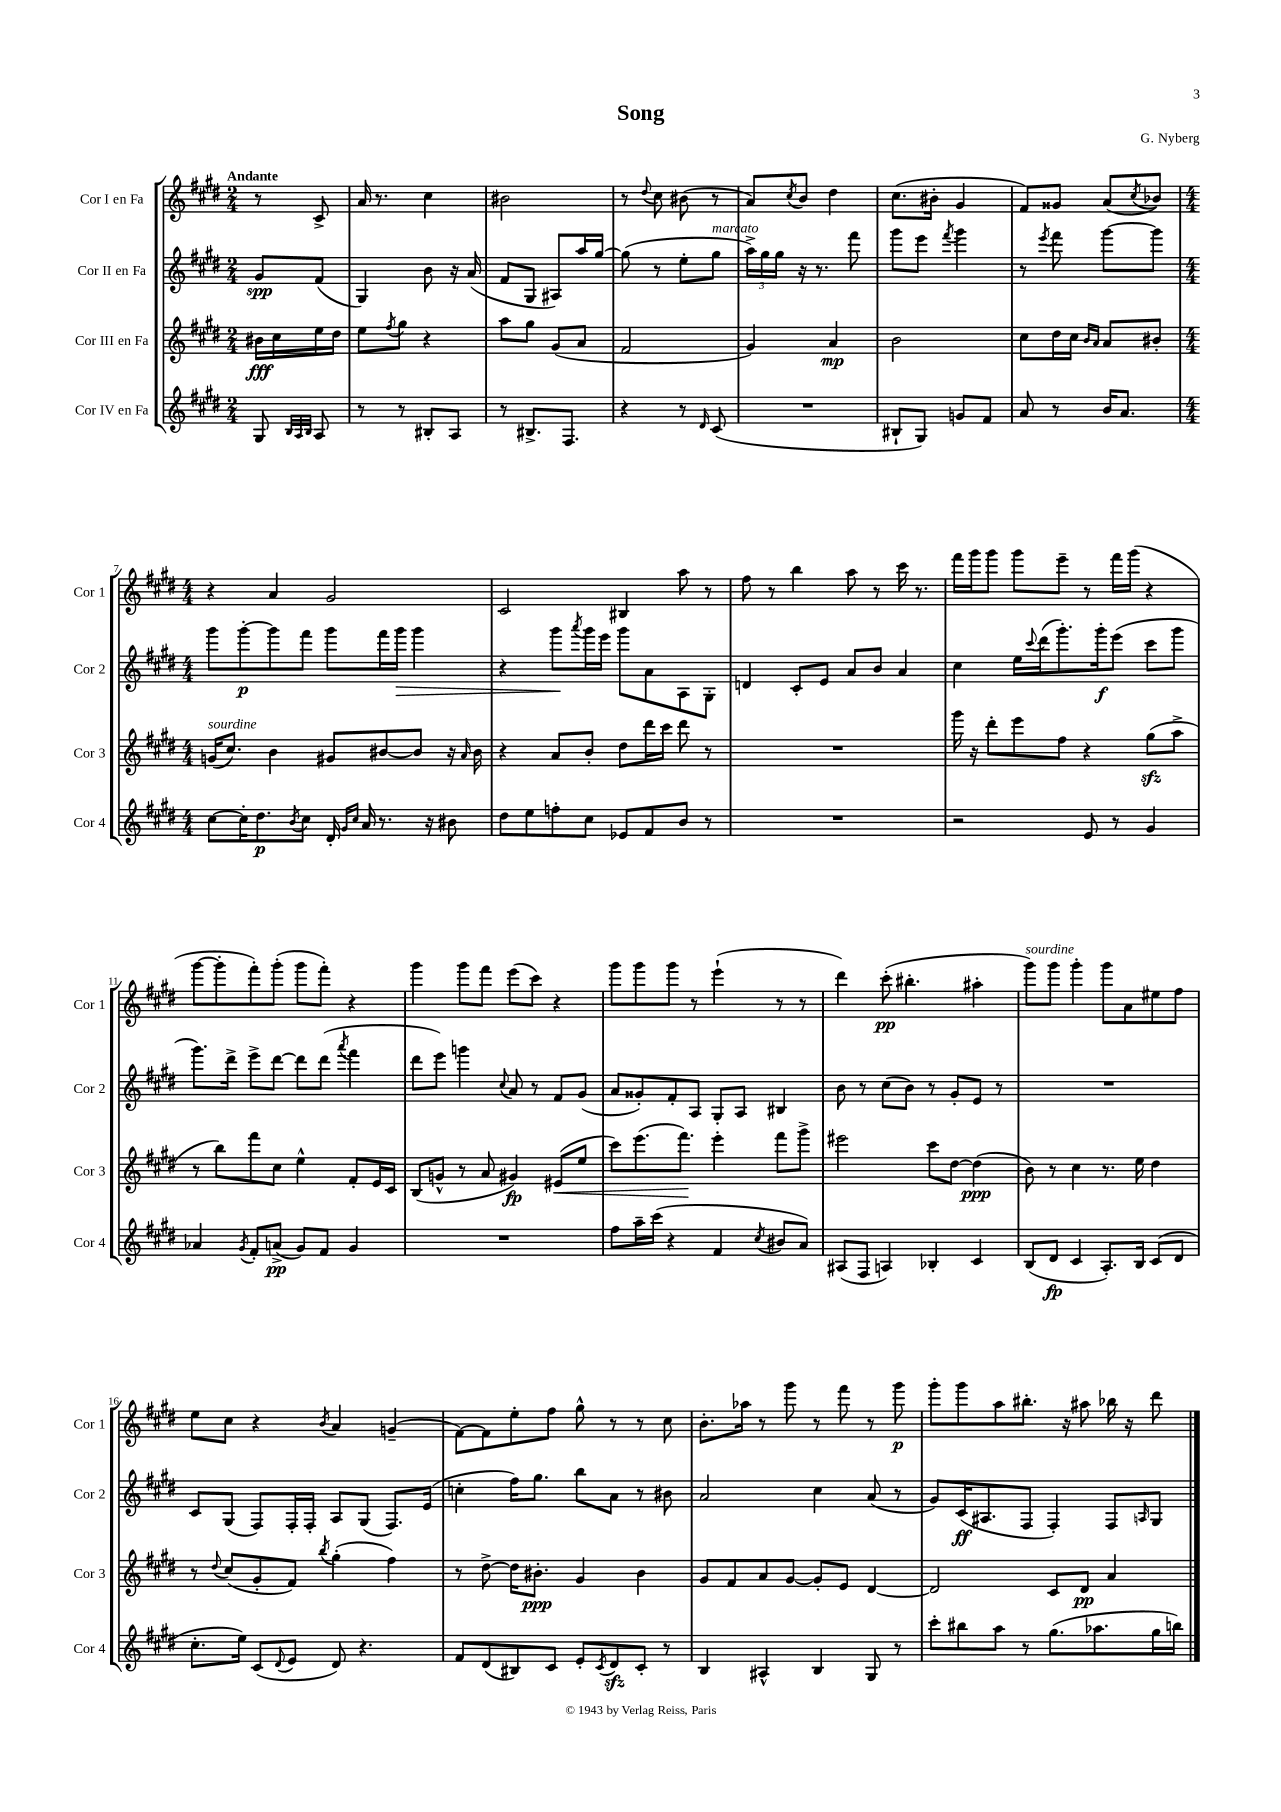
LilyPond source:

\header { title = "Song" composer = "G. Nyberg" }
<<
\new StaffGroup <<
\new Staff = "s0" \with { instrumentName = "Cor I en Fa" shortInstrumentName = "Cor 1" } {
    \clef treble \key e \major \numericTimeSignature \time 2/4 \partial 4 \tempo "Andante"
    r8 cis'8-> |
    a'16 r8. cis''4 |
    bis'2 |
    r8 \appoggiatura { dis''8 } cis''8 bis'8( r8 |
    a'8) \acciaccatura { cis''8 } b'8 dis''4 |
    cis''8.( bis'16-. gis'4 |
    fis'8) gisis'8 a'8( \acciaccatura { cis''8 } bes'8) |
    \numericTimeSignature \time 4/4 r4 a'4 gis'2 |
    cis'2 bis4 a''8 r8 |
    fis''8 r8 b''4 a''8 r8 cis'''16 r8. |
    fis'''16 gis'''16 gis'''8 gis'''8 e'''8-- r8 fis'''16 gis'''16( r4 |
    gis'''8~ gis'''8-. fis'''8-.) gis'''8-.( gis'''8 fis'''8-.) r4 |
    gis'''4 gis'''8 fis'''8 e'''8( cis'''8) r4 |
    gis'''8 gis'''8 gis'''8 r8 e'''4-!( r8 r8 |
    dis'''4) cis'''8-.\pp( bis''4.-. ais''4-. |
    gis'''8^\markup { \italic "sourdine" }) gis'''8 gis'''4-. gis'''8 a'8 eis''8 fis''8 |
    e''8 cis''8 r4 \acciaccatura { b'8 } a'4 g'4--( |
    fis'8~) fis'8 e''8-. fis''8 gis''8-^ r8 r8 cis''8 |
    b'8.-. aes''16 r8 gis'''8 r8 fis'''8 r8 gis'''8\p |
    gis'''8-. gis'''8 a''8 bis''8.-. r16 ais''8 bes''16 r16 dis'''8 \bar "|." |
}
\new Staff = "s1" \with { instrumentName = "Cor II en Fa" shortInstrumentName = "Cor 2" } {
    \clef treble \key e \major \numericTimeSignature \time 2/4 \partial 4
    gis'8\spp fis'8( |
    gis4) b'8 r16 a'16( |
    fis'8 gis8 ais8) a''16 gis''16~ |
    gis''8( r8 e''8-. gis''8^\markup { \italic "marcato" } |
    \tuplet 3/2 { a''16->) gis''16 gis''16 } r16 r8. fis'''8 |
    gis'''8 e'''8 \acciaccatura { fis'''8 } gis'''4 |
    r8 \acciaccatura { e'''8 } fis'''8 gis'''8~ gis'''8 |
    \numericTimeSignature \time 4/4 gis'''8 gis'''8~-.\p gis'''8 fis'''8 gis'''8 fis'''16 gis'''16\> gis'''4 |
    r4 gis'''8\! \acciaccatura { a'''8 } gis'''16 e'''16 gis'''8 a'8 a8 gis8-. |
    d'4 cis'8-. e'8 a'8 b'8 a'4 |
    cis''4 e''16 \appoggiatura { cis'''8 } dis'''16( gis'''8.-.) gis'''16-.\f e'''8( cis'''8 gis'''8 |
    gis'''8.) dis'''16-> e'''8-> dis'''8~ dis'''8 dis'''8( \acciaccatura { a'''8 } fis'''4 |
    dis'''8 e'''8) g'''4 \appoggiatura { cis''8 } a'8 r8 fis'8 gis'8( |
    a'8 gisis'8-.) fis'8-. a8 gis8-. a8 bis4 |
    b'8 r8 cis''8( b'8) r8 gis'8-. e'8 r8 |
    R1 |
    cis'8 gis8( fis8) fis16-. fis16-. a8 gis8( fis8.) e'16( |
    c''4-. fis''16) gis''8. b''8 a'8 r8 bis'8 |
    a'2 cis''4 a'8( r8 |
    gis'8) cis'16\ff( ais8. fis8 fis4-.) fis8 \grace { a16 } gis8 \bar "|." |
}
\new Staff = "s2" \with { instrumentName = "Cor III en Fa" shortInstrumentName = "Cor 3" } {
    \clef treble \key e \major \numericTimeSignature \time 2/4 \partial 4
    bis'16\fff cis''16 e''16 dis''16 |
    e''8 \acciaccatura { fis''8 } gis''8 r4 |
    a''8 gis''8 gis'8( a'8 |
    fis'2 |
    gis'4) a'4\mp |
    b'2 |
    cis''8 dis''16 cis''16 \grace { b'16 a'16 } a'8 bis'8-. |
    \numericTimeSignature \time 4/4 g'16^\markup { \italic "sourdine" }( cis''8.) b'4 gis'8 bis'8~ bis'8 r16 \grace { a'16 } bis'16 |
    r4 a'8 b'8-. dis''8 dis'''16 cis'''16 dis'''8 r8 |
    R1 |
    gis'''16 r16 dis'''8-. e'''8 fis''8 r4 gis''8\sfz( a''8-> |
    r8 b''8) fis'''8 cis''8 e''4-^ fis'8-. e'16 cis'16 |
    b8( g'8-^ r8 a'8 gis'4\fp) eis'8\<( e''8 |
    cis'''8) e'''8.( fis'''8.\!) e'''4-. fis'''8 gis'''8-> |
    eis'''2 cis'''8 dis''8~ dis''4\ppp( |
    b'8) r8 cis''4 r8. e''16 dis''4 |
    r8 \appoggiatura { dis''8 } cis''8( gis'8-. fis'8) \acciaccatura { b''8 } gis''4-.( fis''4) |
    r8 dis''8~-> dis''16 bis'8.-.\ppp gis'4 bis'4 |
    gis'8 fis'8 a'8 gis'8~ gis'8-. e'8 dis'4~ |
    dis'2 cis'8 dis'8\pp a'4 \bar "|." |
}
\new Staff = "s3" \with { instrumentName = "Cor IV en Fa" shortInstrumentName = "Cor 4" } {
    \clef treble \key e \major \numericTimeSignature \time 2/4 \partial 4
    gis8 \grace { b32 a32 b32 } a8 |
    r8 r8 bis8-. a8 |
    r8 bis8.-> fis8. |
    r4 r8 \grace { dis'16 } cis'8( |
    R2 |
    bis8-! gis8) g'8 fis'8 |
    a'8 r8 b'16 a'8. |
    \numericTimeSignature \time 4/4 cis''8~ cis''16-. dis''8.\p \acciaccatura { b'8 } cis''8 dis'16-. \grace { gis'16 cis''16 } a'16 r8. r16 bis'8 |
    dis''8 e''8 f''8-. cis''8 ees'8 fis'8 b'8 r8 |
    R1 |
    r2 e'8 r8 gis'4 |
    aes'4 \acciaccatura { gis'8 } fis'8-. a'8->\pp( gis'8) fis'8 gis'4 |
    R1 |
    fis''8 a''16-- cis'''16( r4 fis'4 \acciaccatura { cis''8 } bis'8 a'8) |
    ais8( fis8 a4) bes4-. cis'4 |
    b8( dis'8\fp cis'4 a8.-.) b16 cis'8( dis'8 |
    cis''8.-. e''16) cis'8( \appoggiatura { dis'8 } e'8 dis'8) r4. |
    fis'8 dis'8( bis8) cis'8 e'8-. \acciaccatura { cis'8 } dis'8\sfz cis'8-. r8 |
    b4 ais4-^ b4 gis8 r8 |
    cis'''8-. bis''8 a''8 r8 gis''8.( aes''8. gis''16 b''16) \bar "|." |
}
>>
>>
